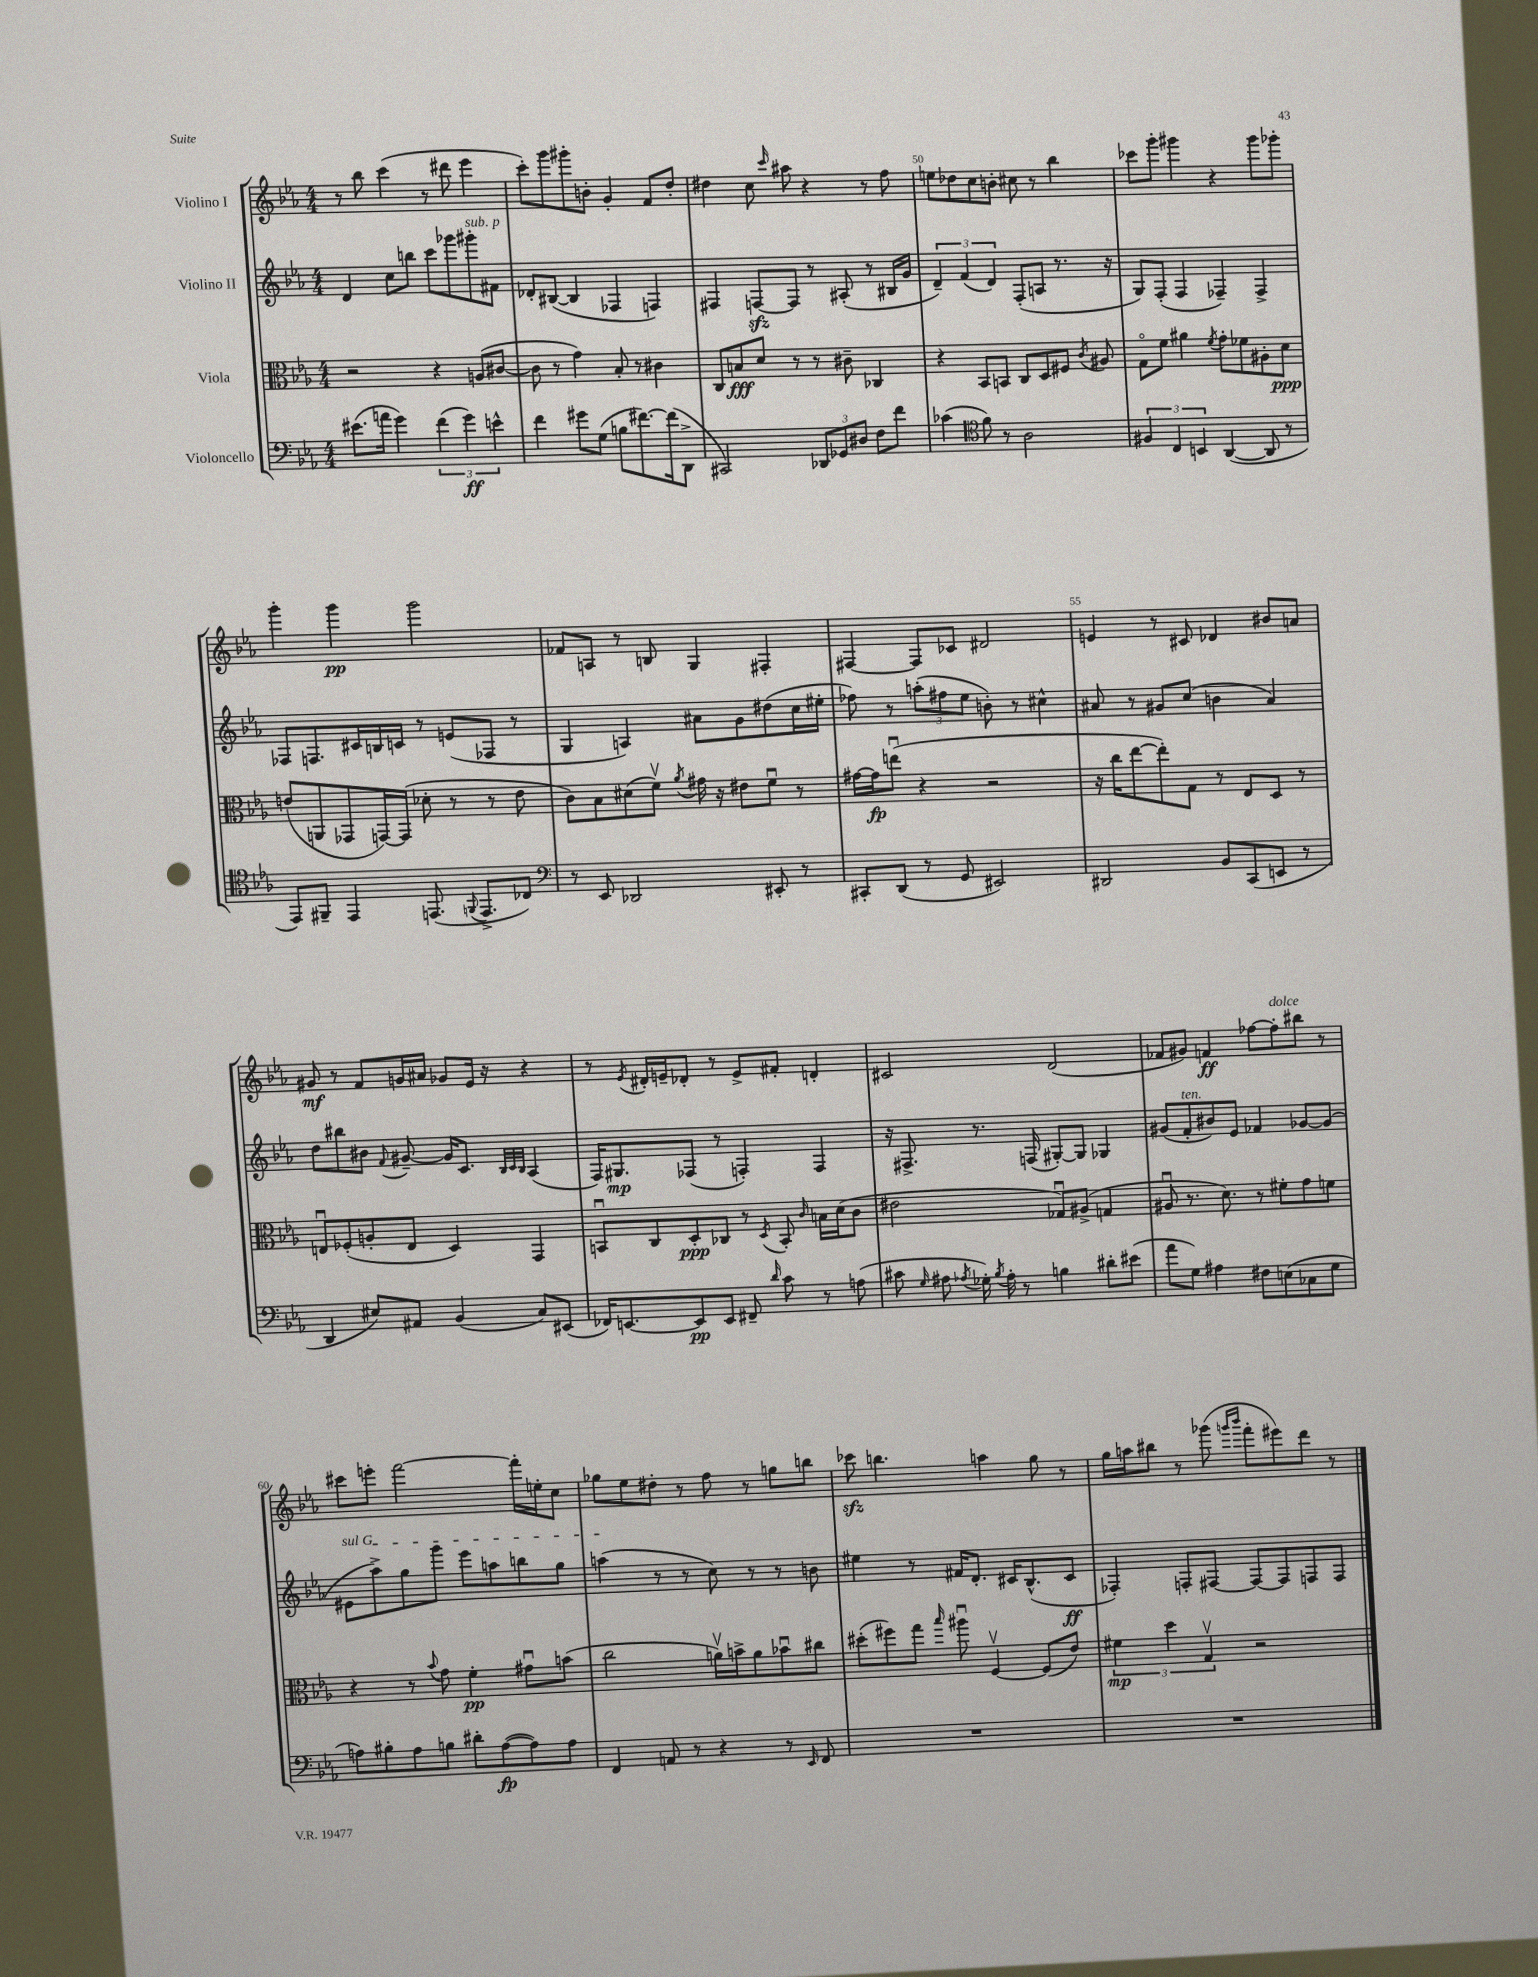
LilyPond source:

<<
\new StaffGroup <<
\new Staff = "s0" \with { instrumentName = "Violino I" } {
    \clef treble \key ees \major \numericTimeSignature \time 4/4
    \autoBeamOff r8 bes''8 c'''4( r8 dis'''8 ees'''4 |
    c'''8[-.) g'''8 gis'''8-. b'8]-. g'4-. f'8[ d''8]-. |
    dis''4 c''8 \grace { c'''16 } ais''8 r4 r8 f''8 |
    e''8[ des''8 c''8 b'8]-. cis''8 r8 bes''4 |
    ces'''8[ g'''8]-. gis'''4 r4 gis'''8[ ges'''8]-. |
    g'''4-. g'''4\pp g'''2 |
    fes'8[ a8] r8 b8 g4 fis4-. |
    fis4~ fis8[ ces'8] dis'2 |
    e'4 r8 cis'8 des'4 bis'8[ a'8] |
    gis'8\mf r8 f'8[ g'16 ais'16] ges'8[ ees'16] r16 r4 |
    r8 \acciaccatura { ees'8 } dis'16[-. e'16-- des'8]-. r8 e'8[-> fis'8]-. d'4-. |
    cis'2 d'2( |
    fes'8[ gis'8]) f'4\ff fes''8[~ fes''8-.^\markup { \italic "dolce" } bis''8] r8 |
    cis'''8[ e'''8]-. f'''2~ f'''16[-. e''16-. c''8] |
    ges''8[ ees''8 dis''8]-. r8 f''8 r8 g''8[ b''8] |
    ces'''8\sfz b''4. a''4 g''8 r8 |
    g''16[ a''16 bis''8] r8 ges'''8( \grace { g'''16[ bes'''16] } f'''8[-. eis'''8) d'''8] r8 \bar "|." |
}
\new Staff = "s1" \with { instrumentName = "Violino II" } {
    \clef treble \key ees \major \numericTimeSignature \time 4/4
    \autoBeamOff d'4 c''8[ b''8] c'''8[ ges'''8 gis'''8-.^\markup { \italic "sub. p" } fis'8] |
    des'8[-. bis8]~( bis4 fes4 f4) |
    fis4 f8[~\sfz f8] r8 ais8-.( r8 bis16[ g'16] |
    \tuplet 3/2 { d'4--) f'4( d'4) } f8[-.( a8] r8. r16 |
    g8[) f8]-.( f4 fes4--) fes4-> |
    fes8[ f8. cis'16 b16 c'16] r8 e'8[( fes8] r8 |
    g4 a4) ais'8[ g'8 dis''8( c''16 eis''16]-. |
    fes''8) r8 \tuplet 3/2 { a''8[-.( fis''8 ees''8] } b'8-.) r8 cis''4-^ |
    ais'8 r8 gis'8[ c''8]( b'4 ais'4) |
    d''8[ bis''8 bis'8] \appoggiatura { f'8 } gis'8~-- gis'16[ c'8.] \grace { bes32[ c'32 bes32] } aes4( |
    f16[) gis8.\mp fes8]( r8 f4-.) f4 |
    r16 fis8.-> r8. f16( gis8[~-.) gis8] ges4 |
    gis'8[( f'8-.^\markup { \italic "ten." } bis'8) ees'8] fes'4 ges'8[~ ges'8]( |
    \once \override TextSpanner.bound-details.left.text = \markup { \italic "sul G" } eis'8[\startTextSpan aes''8->) g''8 g'''8] ees'''8[ a''8 b''8 g''8] |
    a''4\stopTextSpan( r8 r8 c''8) r8 r8 b'8 |
    eis''4 r8 fis'16[ d'8.]-. cis'16[ bes8.-^( cis'8]\ff |
    fes4-.) f8[-. fis8]~ fis8[~ fis8 f8 f8] \bar "|." |
}
\new Staff = "s2" \with { instrumentName = "Viola" } {
    \clef alto \key ees \major \numericTimeSignature \time 4/4
    \autoBeamOff r2 r4 a8[( cis'8]~ |
    cis'8 r8 g'4) bes8-. r8 cis'4 |
    c8[ b8\fff d'8] r8 r8 cis'8-- ces4 |
    r4 bes,8[ b,8] c8[ d8 fis8] \acciaccatura { c'8 } ais8 |
    g8[\flageolet f'8] ais'4 \acciaccatura { f'8 } g'8[-. fes'8 ais8-. d'8]\ppp |
    e'8[( a,8 ges,8 g,16~) g,16]( des'8-. r8 r8 e'8 |
    c'8[) bes8 dis'8( f'8]\upbow) \acciaccatura { aes'8 } gis'16 r16 eis'8[ f'8]\downbow r8 |
    gis'16[~ gis'16\fp e''8]\downbow( r4 r2 |
    r16 c''16[ ees''8~ ees''8-.) g8] r8 ees8[ d8] r8 |
    e8[\downbow fes8-.( a8-. e8] d4) g,4 |
    b,8[\downbow c8 d8-.\ppp ces8] r8 \acciaccatura { d8 } b,8-. \grace { c'16 } b16[ d'16( c'8] |
    eis'2 ges8[\downbow) ais8]->( g4 |
    ais8\downbow r8. d'8.) r8 fis'8[-. g'8 f'8] |
    r4 r8 \appoggiatura { bes'8 } g'8 f'4-.\pp gis'8[\downbow b'8]( |
    c''2 a'16[\upbow) b'16-> a'8 bes'8\downbow cis''8] |
    dis''8[-.( fis''8) g''8] \grace { bes''16 } ais''8\downbow f4~\upbow f8[( ees'8]) |
    \tuplet 3/2 { fis'4\mp d''4 g4\upbow } r2 \bar "|." |
}
\new Staff = "s3" \with { instrumentName = "Violoncello" } {
    \clef bass \key ees \major \numericTimeSignature \time 4/4
    \autoBeamOff eis'8.[( a'16] g'4) \tuplet 3/2 { f'4( g'4\ff) e'4-^ } |
    f'4 gis'8[ g8]( b8[ fis'8.~) fis'16( d,8]-> |
    cis,2) \tuplet 3/2 { des,8[ ges,8 dis8] } f8[ f'8] |
    ces'4( \clef tenor f'8) r8 aes2 |
    \tuplet 3/2 { fis4 c4 b,4 } aes,4~( aes,8 r8 |
    ees,8[) fis,8]-- ees,4 e,8.( \appoggiatura { f,8 } e,8.[-> ces8]) |
    \clef bass r8 ees,8 des,2 eis,8-. r8 |
    cis,8[-. d,8]( r8 g,8 eis,2) |
    dis,2 bes,8[ c,8( e,8] r8 |
    d,4 eis8[) ais,8] bes,4( c8[) eis,8]( |
    fes,16[) e,8.~ e,8\pp e,8] fis,8-- \grace { d'16 } c'8 r8 a8( |
    cis'8 \grace { g16 } ais8 \acciaccatura { aes8 } ges16-.) \acciaccatura { bes8 } aes16-. r8 b4 dis'8[-. eis'8]( |
    aes'8[ g8]) ais4 fis8[ e8( ces8 g8] |
    a8[) bis8-. a8 b8] dis'8[-. a8~\fp( a8) a8] |
    f,4 a,8 r8 r4 r8 \grace { ees,16 } f,8 |
    R1 |
    R1 \bar "|." |
}
>>
>>
\layout { \context { \Score currentBarNumber = #47 \override BarNumber.break-visibility = ##(#f #t #t) barNumberVisibility = #(every-nth-bar-number-visible 5) } }
